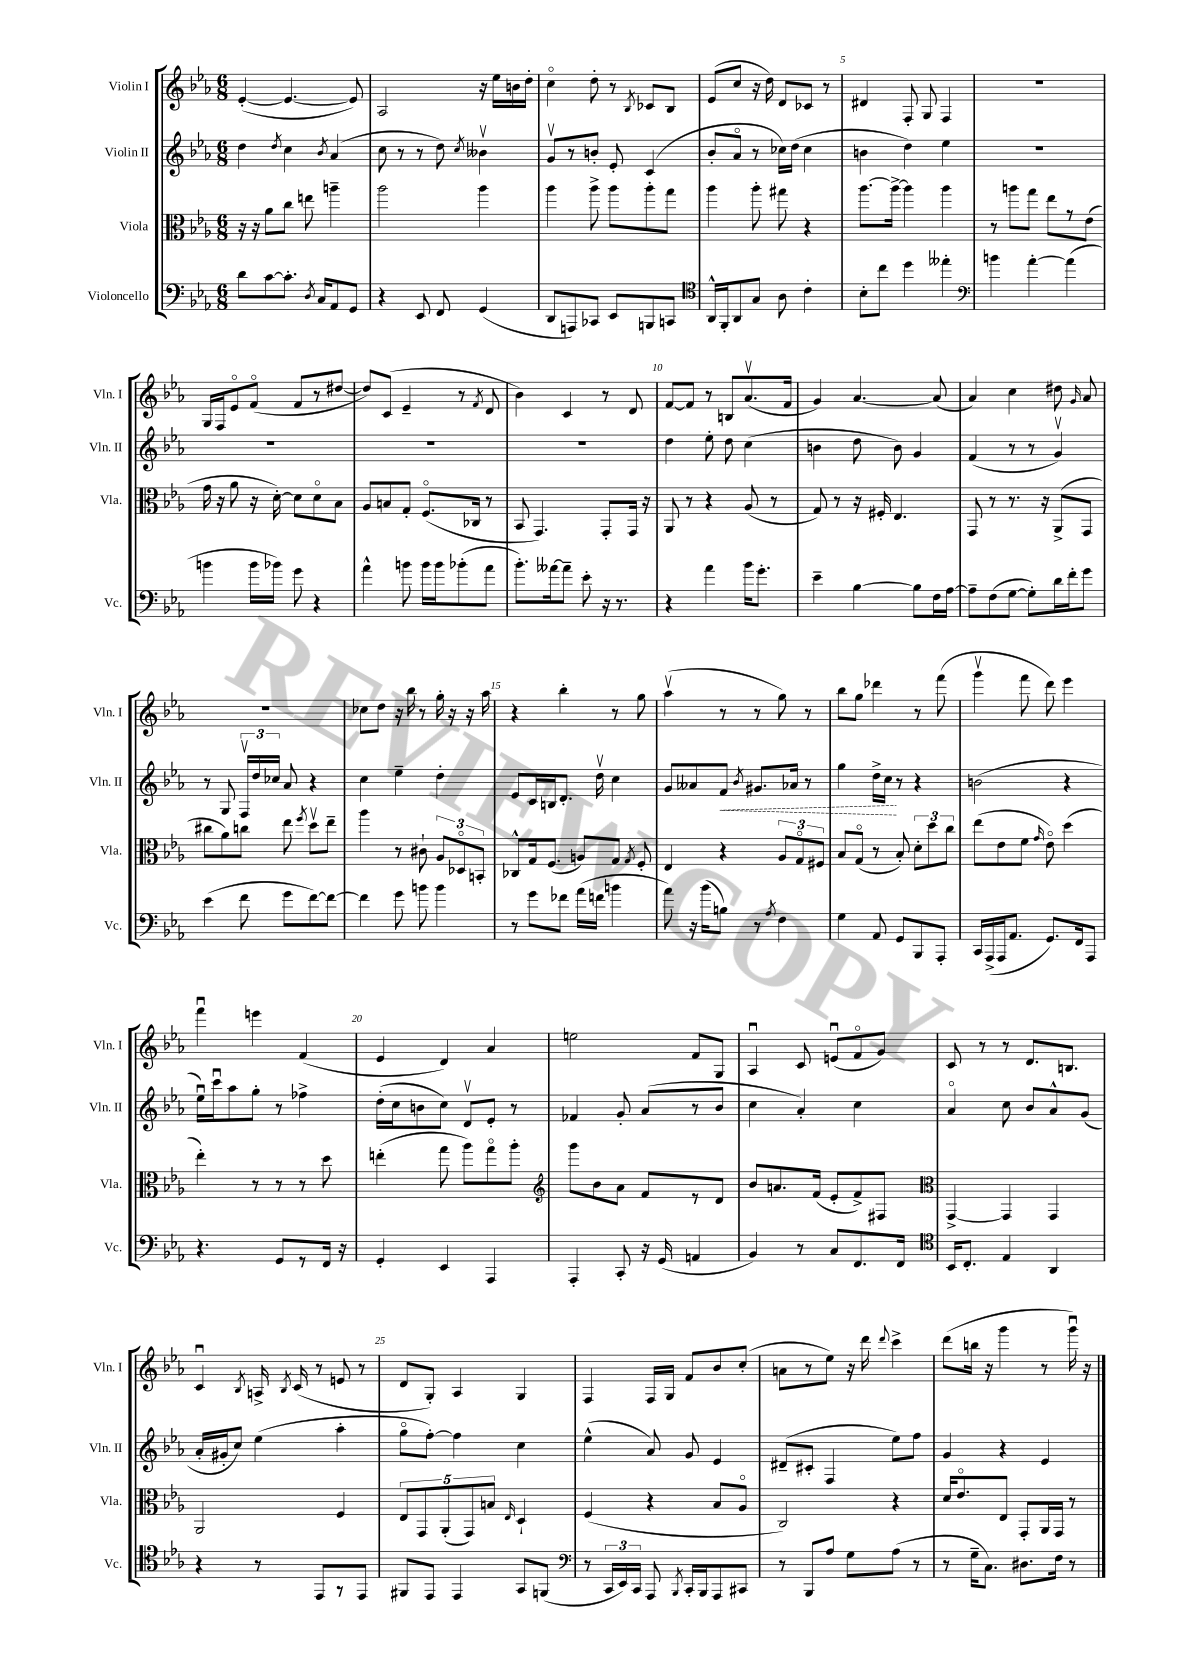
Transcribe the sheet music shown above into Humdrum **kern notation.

**kern	**kern	**kern	**kern
*staff4	*staff3	*staff2	*staff1
*clefF4	*clefC3	*clefG2	*clefG2
*k[b-e-a-]	*k[b-e-a-]	*k[b-e-a-]	*k[b-e-a-]
*M6/8	*M6/8	*M6/8	*M6/8
8d\L	16r	4dd\	([4e-'/
.	16r	.	.
[8c\	8a-\L	.	.
.	.	8qdd/	.
8.c'\]J	8cc\J	4cc\	4.e-/_
.	8ee\	.	.
8qD/	.	.	.
16C/LK	.	.	.
.	.	8qb-/	.
8AA-/	4aa~\	(4a-/	.
8GG/J	.	.	8e-/])
=	=	=	=
4r	2aa-\	8cc\	2A-/
.	.	8r	.
8EE-/	.	8r	.
8FF/	.	8dd\)	.
.	.	8qcc/	.
(4GG/	4aa-\	4b--v\	16r
.	.	.	16ee-\LL
.	.	.	16b\
.	.	.	16dd'\JJ
=	=	=	=
8DD/L	4aa-\	8gv/L	4cco\
8AAA/)	.	8r	.
8CC-/J	8aa-^\	8b'/J	8dd'\
8EE-/L	8aa-\L	8e-'/	8r
.	.	.	8qB-/
8BBB/	8aa-'\	(4c/	8c-/L
8CC/J	8gg\J	.	8B-/J
=	=	=	=
*clefC4	*	*	*
16AA-^^/LL	4aa-\	8b-'/L	(8e-/L
16FF'/J	.	.	.
8AA-/	.	8a-o/J	8cc/J
8G/J	8aa-'\	8r	16r
.	.	.	16dd\)
8A-\	8gg#\	16cc-\LL)	8d/L
.	.	(16dd\JJ	.
4c'\	4r	4cc-\	8c-/J
.	.	.	8r
=	=	=	=
8B-'\L	[8.aa-\L	4b\	4d#/
8cc\J	.	.	.
.	16aa-^\_Jk	.	.
4dd\	4aa-\]	4dd\)	8F'/
.	.	.	8G/
4ee--'\	4aa-\	4ee-\	4F/
=	=	=	=
*clefF4	*	*	*
4b\	8r	2.r	2.r
.	8aa\L	.	.
[4a-'\	8gg\J	.	.
.	8ee-\L	.	.
(4a-\]	8r	.	.
.	(8e-\J	.	.
=	=	=	=
4b\	16g\	2.r	16G/LL
.	16r	.	16F/J
.	8a-\	.	8e-o/
16b\LL	16r	.	(8fo/J
16b-\JJ)	[16d'\)	.	.
8g\	8d\]L	.	8f/L
4r	8do\	.	8r
.	8B-\J	.	[8dd#/J
=	=	=	=
4a-^^\	8A-/L	2.r	8dd#/]L)
.	8B/	.	(8c/J
8b\	8G'/J	.	4e-~/
16b\LL	(8.Fo/L	.	.
16b\J	.	.	.
(8b-'\	.	.	8r
.	16C-/Jk	.	.
.	.	.	8qf/
8a-\J	8r	.	8d/
=	=	=	=
8.b-'\L)	8BB-/	2.r	4b-\)
.	4.GG/)	.	.
[16a--\k	.	.	.
8a--~\]J	.	.	4c/
8e-'\	.	.	.
16r	8GG'/L	.	8r
8.r	.	.	.
.	16GG/Jk	.	8d/
.	16r	.	.
=	=	=	=
4r	8AA-/	4dd\	[8f/L
.	8r	.	8f/]J
4a-\	4r	8ee-'\	8r
.	.	8dd\	8B/L
16b-\LK	(8A-/	(4cc\	(8.a-v/
8.g'\J	.	.	.
.	8r	.	.
.	.	.	16f/Jk
=	=	=	=
4e-~\	8G/)	4b\	4g/)
.	8r	.	.
[4B-\	16r	8dd\	[4.a-/
.	16F#'/	.	.
.	4.E-/	8b\)	.
8B-\]L	.	4g/	.
16F\L	.	.	(8a-/]
[16A-\JJ	.	.	.
=	=	=	=
8A-~\]L	8GG/	(4f/	4a-/)
(8F\	8r	.	.
[8G\J	8.r	8r	4cc\
8G'\]L)	.	8r	.
.	16r	.	.
16d\L	(8AA-^/L	4gv/)	8dd#\
16f'\J	.	.	.
.	.	.	16qqg/
8g\J	8GG/J	.	8a-/
=	=	=	=
(4e-\	8cc#\L	8r	2.r
.	8a-\)	8G/	.
8f\	8cc\J	24Fv/LL	.
.	.	24dd/	.
.	.	24cc-/JJ	.
8g\L	8ee-\	8a-/	.
.	8qff/	.	.
[8f\)	8ddv\L	4r	.
8f\_J	8ee-~\J	.	.
=	=	=	=
4f\]	4aa-\	4cc\	8cc-\L
.	.	.	8dd\J
8g\	8r	4ee-~\	16r
.	.	.	16bb-\
8b\	8c#`\	.	8r
4b\	12A-/L	4dd'\	16gg'\
.	.	.	16r
.	12D-o/	.	.
.	.	.	16r
.	12BB'/J	.	.
.	.	.	16aa-\
=	=	=	=
8r	8C-^^/L	8e-/L	4r
8g\L	16G/k	16c/L	.
.	(8.F/J	16B/J	.
8f-\J	.	8.d'/J	4bb-'\
(16a-\LL	8A/L)	.	.
16f\JJ	.	16ddv\	.
4b\	8G/J	4cc\	8r
.	8qG/	.	.
.	8F'/	.	8gg\
=	=	=	=
8a-\)	4E-/	8g/L	(4aa-v\
16r	.	8a--/	.
(16b-\LK	.	.	.
8B\J)	4r	8f/J	8r
.	.	8qb-/	.
8r	.	8.g#/L	8r
8qA-/	.	.	.
4F\	12A-/L	.	8gg\)
.	.	16a-/Jk	.
.	12Go/	.	.
.	.	8r	8r
.	12F#/J	.	.
=	=	=	=
4G\	8B-/L	4gg\	8bb-\L
.	(8Go/J	.	8gg\J
8AA-/	8r	16dd^\LL	4ddd-\
.	.	16cc\JJ	.
8GG/L	8B-'/)	8r	.
8BBB-/	12d'\L	4r	8r
.	12dd\	.	.
8AAA-'/J	.	.	(8fff\
.	12cc\J	.	.
=	=	=	=
16CC/LL	(8ee-\L	(2b\	4gggv\
(16AAA-^/	.	.	.
16AAA-/J	8e-\	.	.
8.AA-/J	.	.	.
.	8f\J	.	8fff\
.	16qqg/	.	.
8.GG/L)	8e-o\)	.	8ddd\)
.	(4dd\	4r	4eee-\
16FF/k	.	.	.
8AAA-/J	.	.	.
=	=	=	=
4.r	4ee-'\)	16ee-u\LL)	4fffu\
.	.	16cccu\J	.
.	.	8aa-\	.
.	8r	8gg'\J	4eee\
8GG/L	8r	8r	.
8r	8r	4ff-^\	(4f/
16FF/Jk	8dd\	.	.
16r	.	.	.
=	=	=	=
4GG'/	(4ee'\	(16dd'\LL	4e-/
.	.	16cc\J	.
.	.	8b\	.
4EE-/	8gg\	8cc\J)	4d/)
.	8aa-\L)	8dv/L	.
4AAA-/	8ggo\	8e-'/J	4a-/
.	8aa-'\J	8r	.
=	=	=	=
*	*clefG2	*	*
4AAA-'/	8ggg\L	4f-/	2ee\
.	8b-\	.	.
8CC'/	8a-\J	8g'/	.
16r	8f/L	(8a-/L	.
(16GG/	.	.	.
4AA/	8r	8r	8f/L
.	8d/J	8b-/J	8G/J
=	=	=	=
4BB-/)	8b-/L	4cc\	4A-u/
.	8.a/	.	.
8r	.	4a-'/)	8c/
.	(16f/Jk	.	.
8C/L	8e-'/L	.	(8eu/L
8.FF/	8f^/)	4cc\	8fo/
.	8F#/J	.	8g/J)
16FF/Jk	.	.	.
=	=	=	=
*clefC4	*clefC3	*	*
16BB-/LK	[4GG^/	4a-o/	8c/
8.C'/J	.	.	.
.	.	.	8r
4E-/	4GG/]	8cc\	8r
.	.	8b-/L	8.d/L
4AA-/	4GG/	8a-^^/	.
.	.	.	8.B/J
.	.	(8g/J	.
=	=	=	=
4r	2AA-/	16a-'/LL	4cu/
.	.	16g#'/J	.
.	.	8cc/J)	.
.	.	.	8qB-/
8r	.	(4ee-\	16A^/
.	.	.	8qB-/
.	.	.	(16c/
8EE-/L	.	.	8r
8r	4F/	4aa-'\	8e/
8EE-/J	.	.	8r
=	=	=	=
8FF#/L	10E-/L	8ggo\L	8d/L
.	10GG/	.	.
8EE-/J	.	[8ff'\J)	8G'/J)
.	(10AA-'/	.	.
4EE-/	.	4ff\]	4A-/
.	10GG/)	.	.
.	10B/J	.	.
.	16qqE-/	.	.
8GG/L	4D`/	4cc\	4G/
(8FF/J	.	.	.
=	=	=	=
*clefF4	*	*	*
8r	(4F/	(4ee-^^\	4F/
24CC/LL	.	.	.
24EE-/)	.	.	.
24CC/JJ	.	.	.
8AAA-/	4r	8a-/)	16F/LL
.	.	.	16G/JJ
8qBBB-/	.	.	.
16CC'/LL	.	8g/	8f/L
16BBB-/J	.	.	.
8AAA-/	8B-/L	4e-/	8b-/
8CC#/J	8A-o/J	.	(8cc'/J
=	=	=	=
8r	2C/)	(8d#~/L	8a\L
8BBB-/L	.	8c#'/J	8r
8A-/J	.	4F/	8ee-\J)
8G\L	.	.	16r
.	.	.	16ddd\
.	.	.	8qqddd/
(8A-\J	4r	8ee-\L)	4ccc^\
8r	.	8ff\J	.
=	=	=	=
8r	16d/LK	4g/	(8ddd\L
.	8.e-o/	.	.
16G~\LK	.	.	16bb\Jk
8.C\J)	.	.	16r
.	8E-/J	4r	4ggg\
8.D#\L	8GG'/L	.	.
.	16AA-/L	4e-/	8r
16F\Jk	16GG/JJ	.	.
8r	8r	.	16gggu\)
.	.	.	16r
==	==	==	==
*-	*-	*-	*-
